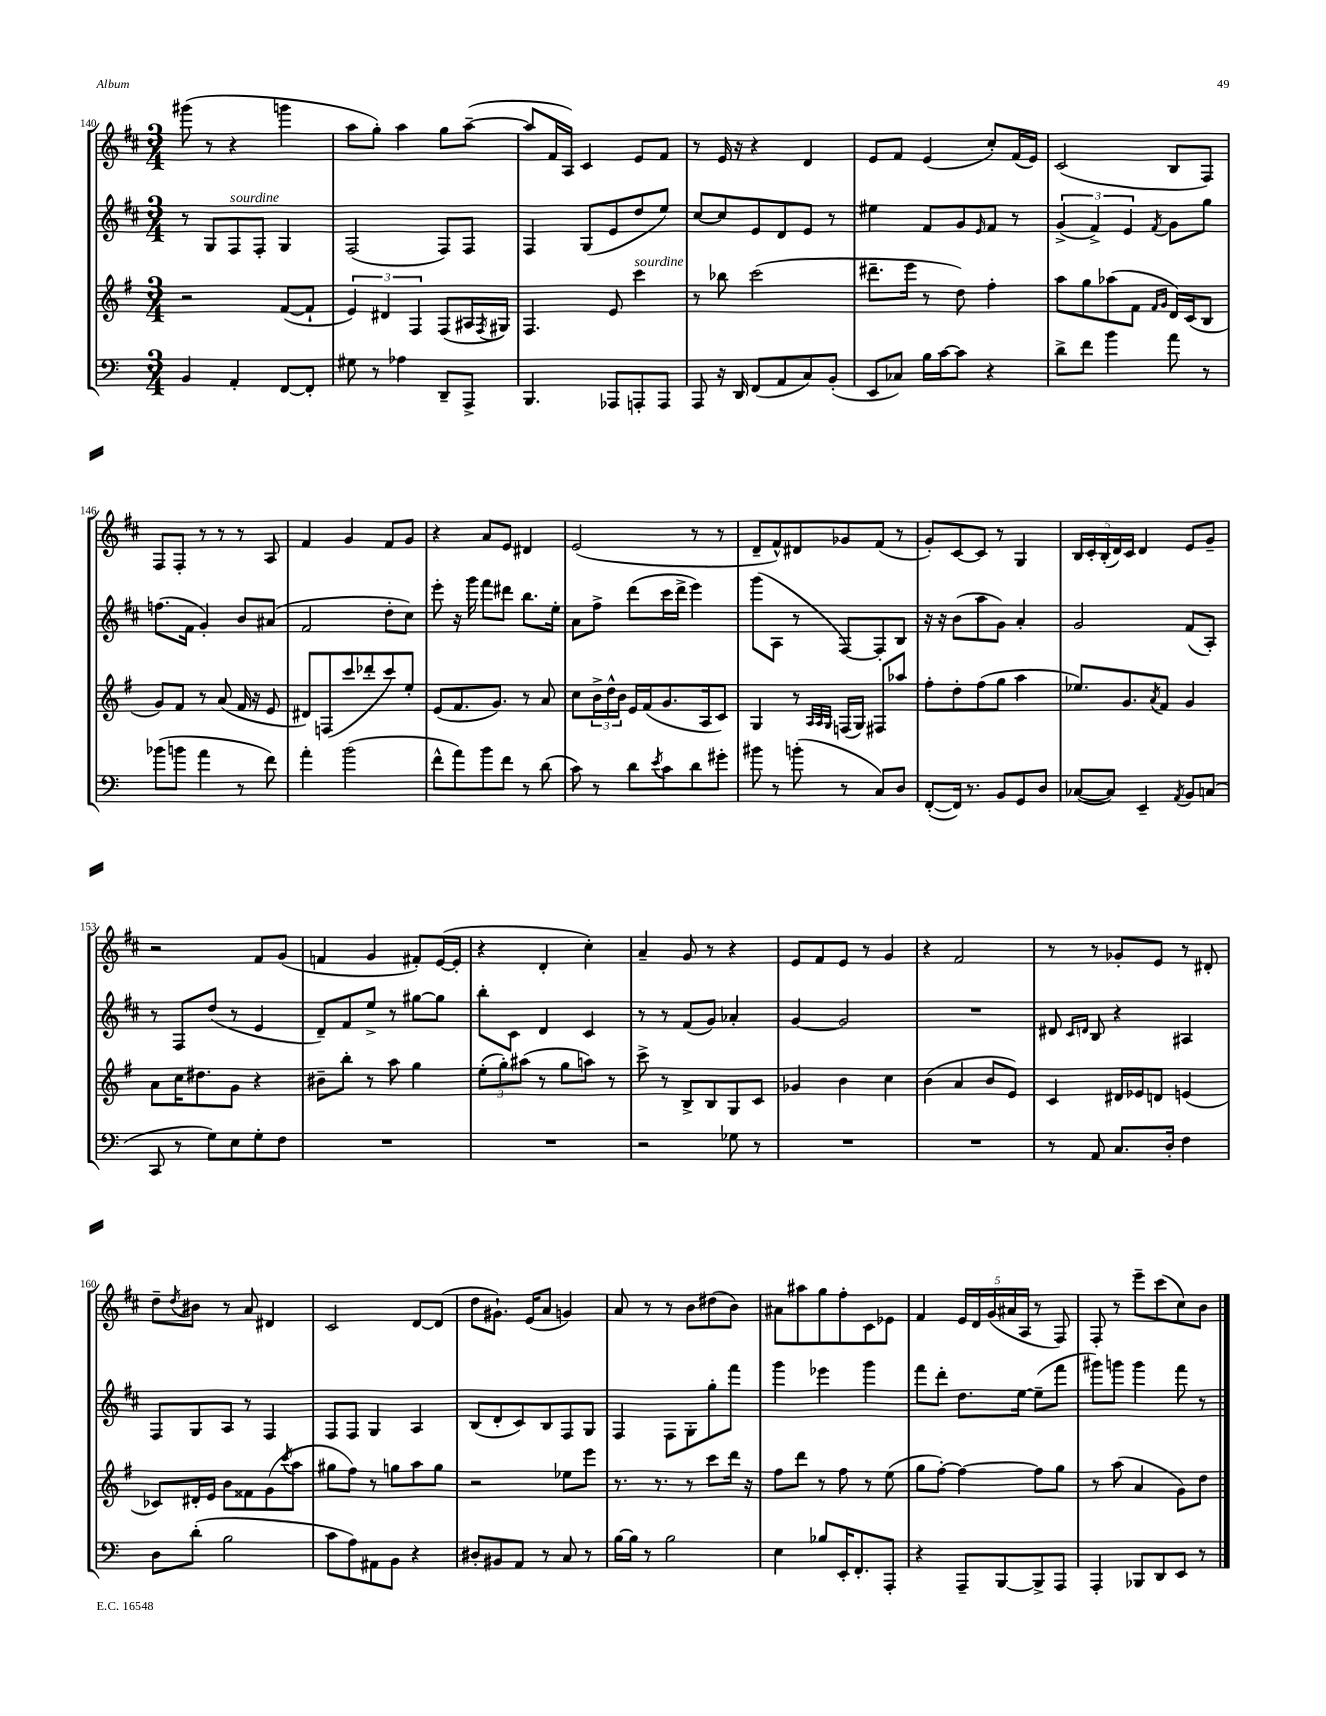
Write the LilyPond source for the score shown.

<<
\new StaffGroup <<
\new Staff = "s0" {
    \clef treble \key d \major \numericTimeSignature \time 3/4
    gis'''8( r8 r4 g'''4 |
    a''8 g''8-.) a''4 g''8 a''8~--( |
    a''8 fis'16 a16) cis'4 e'8 fis'8 |
    r8 e'16 r16 r4 d'4 |
    e'8 fis'8 e'4( cis''8-.) fis'16( e'16) |
    cis'2( b8 fis8) |
    fis8 fis8-. r8 r8 r8 a8 |
    fis'4 g'4 fis'8 g'8 |
    r4 a'8 e'8 dis'4 |
    e'2( r8 r8 |
    d'8-- fis'8-^) dis'8 ges'8 fis'8( r8 |
    g'8-.) cis'8~ cis'8 r8 g4 |
    \tuplet 5/4 { b16 cis'16-. b16-.( d'16) cis'16 } d'4 e'8 g'8-- |
    r2 fis'8 g'8( |
    f'4 g'4 fis'8-.) e'16~( e'16-. |
    r4 d'4-. cis''4-.) |
    a'4-- g'8 r8 r4 |
    e'8 fis'8 e'8 r8 g'4 |
    r4 fis'2 |
    r8 r8 ges'8-. e'8 r8 dis'8-. |
    d''8-- \acciaccatura { d''8 } bis'8 r8 a'8 dis'4 |
    cis'2 d'8~ d'8( |
    d''8 gis'8.-!) e'16( a'8 g'4) |
    a'8 r8 r8 b'8 dis''8( b'8) |
    ais'8 ais''8 g''8 fis''8-. cis'8 ees'8 |
    fis'4 \tuplet 5/4 { e'16 d'16 g'16( ais'16 a16 } r8 fis8) |
    fis8-. r8 e'''8-- cis'''8( cis''8) b'8 \bar "|." |
}
\new Staff = "s1" {
    \clef treble \key d \major \numericTimeSignature \time 3/4
    r8 g8 fis8^\markup { \italic "sourdine" } fis8-. g4 |
    fis2( fis8) fis8 |
    fis4 g8( e'8 d''8 e''8) |
    cis''8~ cis''8 e'8 d'8 e'8 r8 |
    eis''4 fis'8 g'8 \grace { e'16 } fis'8 r8 |
    \tuplet 3/2 { g'4->( fis'4->) e'4 } \acciaccatura { fis'8 } g'8 g''8 |
    f''8.( fis'16 g'4-.) b'8 ais'8( |
    fis'2 d''8-. cis''8) |
    e'''8-. r16 g'''16 fis'''8 dis'''8 b''8. e''16-. |
    a'8 fis''8-> d'''8( cis'''16 d'''16-> e'''4) |
    g'''8( a8 r8 fis8~) fis8-. b8 |
    r16 r16 b'8( a''8 g'8) a'4-. |
    g'2 fis'8( a8-.) |
    r8 fis8 d''8( r8 e'4 |
    d'8--) fis'8 e''8-> r8 gis''8~ gis''8 |
    b''8-. cis'8 d'4 cis'4 |
    r8 r8 fis'8( g'8) aes'4-. |
    g'4~ g'2 |
    R2. |
    dis'8 \grace { cis'16 d'16 } b8 r4 ais4 |
    fis8 g8 a8 r8 fis4 |
    fis8 fis8 g4 a4 |
    b8( d'8-. cis'8) b8 fis8 g8 |
    fis4 fis8 g8-. g''8-. fis'''8 |
    g'''4 ees'''4 g'''4 |
    fis'''8 d'''8-. d''8. e''16~ e''8--( fis'''8 |
    gis'''8) g'''8 g'''4 fis'''8 r8 \bar "|." |
}
\new Staff = "s2" {
    \clef treble \key g \major \numericTimeSignature \time 3/4
    r2 fis'8~( fis'8-! |
    \tuplet 3/2 { e'4) dis'4 fis4 } fis8( ais16 \acciaccatura { fis8 } gis16) |
    fis4. e'8 c'''4^\markup { \italic "sourdine" } |
    r8 bes''8 c'''2( |
    dis'''8.-- e'''16 r8 d''8) fis''4-. |
    a''8 g''8 aes''8( fis'8 \grace { fis'16 g'16 } d'16) c'16( b8 |
    g'8) fis'8 r8 a'8( fis'16 r16 e'8 |
    dis'8) f8( c'''8 des'''8-. c'''8) e''8-. |
    e'8( fis'8. g'8.) r8 a'8 |
    c''8 \tuplet 3/2 { b'16-> d''16-^ b'16 } e'16 fis'16( g'8. a16 c'8) |
    g4 r8 \grace { a32 a32 g32 } f16( g16) fis8 aes''8 |
    fis''8-. d''8-. fis''8( g''8 a''4 |
    ees''8.) g'8. \acciaccatura { a'8 } fis'8 g'4 |
    a'8 c''16 dis''8. g'8 r4 |
    bis'8-- b''8-. r8 a''8 g''4 |
    \tuplet 3/2 { e''8-.( g''8-.) ais''8( } r8 g''8 a''8) r8 |
    c'''8-> r8 b8-> b8 g8 c'8 |
    ges'4 b'4 c''4 |
    b'4( a'4 b'8 e'8) |
    c'4 dis'16 ees'16 d'8 e'4( |
    ces'8) dis'16-. e'16 b'8 fisis'8 g'8( \acciaccatura { c'''8 } a''8 |
    gis''8 fis''8) r8 g''8 a''8 g''8 |
    r2 ees''8 e'''8 |
    r8. r8. r8 c'''8 d'''16 r16 |
    fis''8 d'''8 r8 fis''8 r8 e''8( |
    g''8 fis''8~-.) fis''4~ fis''8 g''8 |
    r8 a''8( a'4 g'8) d''8 \bar "|." |
}
\new Staff = "s3" {
    \clef bass \key c \major \numericTimeSignature \time 3/4
    b,4 a,4-. f,8~ f,8-. |
    gis8 r8 aes4 d,8-- a,,8-> |
    b,,4. aes,,8 a,,8-. a,,8 |
    a,,8 r16 d,16 f,8( a,8 c8) b,8-.( |
    e,8 ces8) b16 c'16~ c'8 r4 |
    d'8-> f'8 b'4 a'8 r8 |
    bes'8( b'8 a'4 r8 f'8) |
    a'4-. b'2( |
    f'8-^ a'8) b'8 f'8 r8 d'8( |
    c'8) r8 d'8 \acciaccatura { e'8 } c'8 d'8 gis'8-. |
    bis'8 r8 b'8-.( r8 c8) d8 |
    f,8~-.( f,16) r8. b,8 g,8 d8 |
    ces8~( ces8) e,4-- \acciaccatura { a,8 } b,8 c8( |
    c,8 r8 g8) e8 g8-. f8 |
    R2. |
    R2. |
    r2 ges8 r8 |
    R2. |
    R2. |
    r8 a,8 c8. d16-. f4 |
    d8 d'8-.( b2 |
    c'8 a8) ais,8 b,8 r4 |
    dis8-. bis,8 a,8 r8 c8 r8 |
    b16~ b16 r8 b2 |
    e4 bes8 e,16-. f,8.-. a,,8-. |
    r4 a,,8-- b,,8~ b,,8-> a,,8 |
    a,,4-. bes,,8 d,8 e,8 r8 \bar "|." |
}
>>
>>
\layout { \context { \Score currentBarNumber = #140 } }
